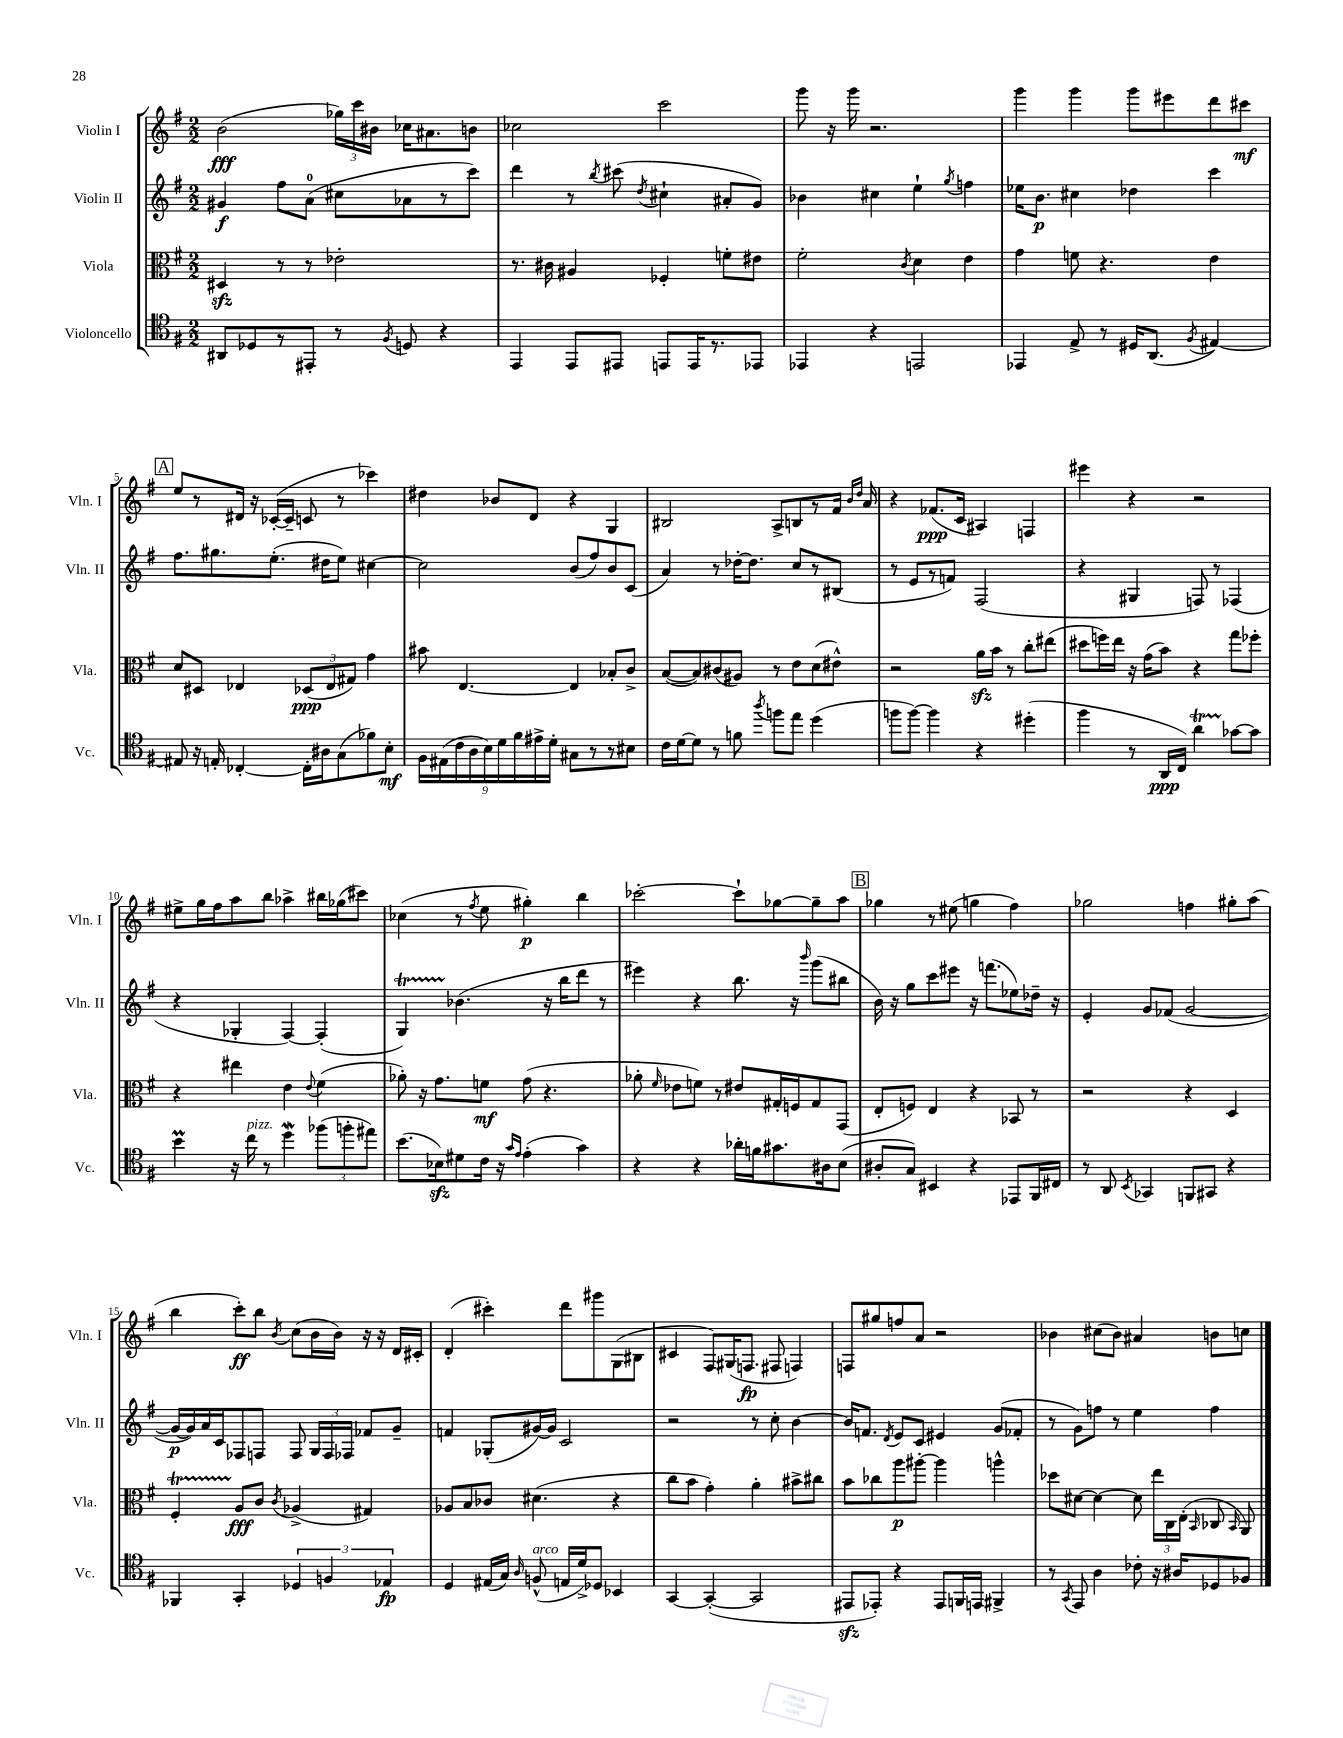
<<
\new StaffGroup <<
\new Staff = "s0" \with { instrumentName = "Violin I" shortInstrumentName = "Vln. I" } {
    \clef treble \key g \major \numericTimeSignature \time 2/2
    \autoBeamOff b'2\fff( \tuplet 3/2 { ges''16[) c'''16 bis'16] } ces''16[ ais'8. b'8] |
    ces''2 c'''2 |
    g'''8 r16 g'''16 r2. |
    g'''4 g'''4 g'''8[ eis'''8 d'''8 cis'''8]\mf |
    \mark \markup { \box "A" } e''8[ r8 dis'16] r16 ces'16[~-.( ces'16]-- c'8 r8 ces'''4) |
    dis''4 bes'8[ d'8] r4 g4 |
    bis2 a8[-> b8 r8 fis'16] \grace { b'16[ d''16] } a'16 |
    r4 fes'8.[\ppp( c'16] ais4) f4 |
    eis'''4 r4 r2 |
    eis''8[-> g''16 fis''16 a''8 b''8] aes''4-> bis''16[ ges''16( cis'''8]) |
    ces''4( r8 \acciaccatura { fis''8 } e''8 gis''4-.\p) b''4 |
    ces'''2~-. ces'''8[-! ges''8~ ges''8-- a''8] |
    \mark \markup { \box "B" } ges''4 r8 eis''8( g''4 fis''4) |
    ges''2 f''4 gis''8[-. a''8]( |
    b''4 c'''8[-.\ff) b''8] \acciaccatura { b'8 } c''8[( b'16 b'16]) r16 r16 d'16[ cis'16]-. |
    d'4-.( cis'''4-.) d'''8[ gis'''8 g8( bis8] |
    cis'4 fis8[) gis16( f8.]\fp fis8 f4) |
    f8[ gis''8 f''8 a'8] r2 |
    bes'4 cis''8[( bes'8]) ais'4 b'8[ c''8] \bar "|." |
}
\new Staff = "s1" \with { instrumentName = "Violin II" shortInstrumentName = "Vln. II" } {
    \clef treble \key g \major \numericTimeSignature \time 2/2
    \autoBeamOff gis'4\f fis''8[ a'8]-0( cis''8[ aes'8 r8 c'''8]) |
    d'''4 r8 \acciaccatura { b''8 } cis'''8( \acciaccatura { d''8 } cis''4-! ais'8[-. g'8]) |
    bes'4 cis''4 e''4-! \acciaccatura { g''8 } f''4 |
    ees''16[ b'8.]\p cis''4 des''4 c'''4 |
    \mark \markup { \box "A" } fis''8.[ gis''8. e''8.]-.( dis''16[ e''8]) cis''4~ |
    cis''2 b'8[( fis''8) b'8 c'8]( |
    a'4) r8 des''16[~-. des''8.] c''8[ r8 bis8]( |
    r8 e'8[ r8 f'8]) fis2( |
    r4 gis4 f8) r8 fes4( |
    r4 ges4-. fis4~) fis4-.( |
    g4\startTrillSpan) bes'4.\stopTrillSpan( r16 b''16[ d'''8] r8 |
    eis'''4) r4 b''8. r16 \grace { b'''16 } g'''8[( bis''8] |
    \mark \markup { \box "B" } b'16) r16 g''8[ c'''8 eis'''8] r16 f'''8.[( ees''8) des''16]-- r16 |
    e'4-. g'8[ fes'8]( g'2~ |
    g'16[~\p g'16) a'16 c'16 fes8 f8] f8 \tuplet 3/2 { g16[ f16 fes16] } fes'8[ g'8]-- |
    f'4 ges8[-.( gis'16~) gis'16] c'2 |
    r2 r8 c''8-. b'4~ |
    b'16[ f'8.] \acciaccatura { d'8 } e'8[ c'8] eis'4 g'8[( fes'8]-. |
    r8 g'8[) f''8] r8 e''4 f''4 \bar "|." |
}
\new Staff = "s2" \with { instrumentName = "Viola" shortInstrumentName = "Vla." } {
    \clef alto \key g \major \numericTimeSignature \time 2/2
    \autoBeamOff dis4\sfz r8 r8 ees'2-. |
    r8. cis'16 ais4 fes4-. f'8[-. eis'8] |
    fis'2-. \acciaccatura { c'8 } d'4 e'4 |
    g'4 f'8 r4. e'4 |
    \mark \markup { \box "A" } d'8[ dis8] ees4 \tuplet 3/2 { des8[\ppp( ees8 gis8]) } g'4 |
    bis'8 e4.~ e4 bes8[-. c'8]-> |
    b8[~( b8) cis'8( ais8]) r8 e'8[ d'8( eis'8]-^) |
    r2 a'16[\sfz b'16] r8 c''8[-. eis''8]( |
    dis''8[ f''16) e''16] r16 g'16[( b'8]) r4 g''8[ fes''8]-. |
    r4 eis''4 e'4 \appoggiatura { e'8 } fis'4( |
    aes'8-.) r16 g'8.[ f'8]\mf g'8( r4. |
    aes'8-. \grace { fis'16 } ees'8[ f'8]) r8 eis'8[ gis16-. f16 gis8 g,8]( |
    \mark \markup { \box "B" } e8[-. f8]) e4 r4 bes,8 r8 |
    r2 r4 d4 |
    fis4-.\startTrillSpan a8[\stopTrillSpan\fff c'8] \acciaccatura { c'8 } aes4->( gis4) |
    aes8[ b8 ces'8] dis'4.( r4 |
    c''8[ b'8] g'4-.) a'4-. bis'8[-> cis''8] |
    b'8[ ces''8 a''8\p ais''8]~-. ais''4 a''4-^ |
    des''8[ dis'8]~ dis'4~ dis'8 \tuplet 3/2 { e''16[ c16 e16]-.( } \grace { b,16 } ces8 \grace { b,16 } a,8) \bar "|." |
}
\new Staff = "s3" \with { instrumentName = "Violoncello" shortInstrumentName = "Vc." } {
    \clef tenor \key g \major \numericTimeSignature \time 2/2
    \autoBeamOff ais,8[ des8 r8 eis,8]-. r8 \acciaccatura { fis8 } d8 r4 |
    e,4 e,8[ eis,8] e,8[ e,16 r8. ees,8] |
    ees,4 r4 e,2 |
    ees,4 e8-> r8 dis16[ a,8.]( \acciaccatura { fis8 } eis4~) |
    \mark \markup { \box "A" } eis8 r16 e16-. ces4~-. ces16[-. ais16 g8( fes'8) b8]-.\mf |
    \tuplet 9/8 { fis16[ eis16( c'16 a16 b16) d'16 fis'16 eis'16-> d'16]-. } gis8[ r8 r8 bis8] |
    c'16[ d'16~ d'8] r8 f'8 \acciaccatura { a''8 } f''8[ e''8] d''4( |
    f''8[ f''8]~) f''4 r4 dis''4-.( |
    fis''4 r8 a,16[\ppp c16]) a'4\startTrillSpan ges'8[~\stopTrillSpan ges'8] |
    b'4\prall r16 c''16^\markup { \italic "pizz." } r8 d''4\mordent \tuplet 3/2 { fes''8[( f''8-. eis''8]) } |
    b'8.[( bes16\sfz) dis'8 c'16] r16 \grace { g'16[ e'16] } e'4-.( g'4) |
    r4 r4 aes'16[-. f'16 gis'8. ais16 b8]( |
    \mark \markup { \box "B" } ais8[-. g8]) bis,4 r4 ees,8[ fis,16 cis16] |
    r8 a,8 \acciaccatura { b,8 } ges,4 f,8[ gis,8] r4 |
    fes,4 g,4-. \tuplet 3/2 { des4 f4 ees4\fp } |
    d4 eis16[( g16]) \grace { a16 } f8-^^\markup { \italic "arco" }( e16[ d'16->) des8] bes,4 |
    g,4~ g,4~-.( g,2 |
    eis,8[\sfz ees,8]-.) r4 ees,8[ f,16 e,16] fis,4-> |
    r8 \acciaccatura { g,8 } e,8 a4 ces'8-. r16 ais16[ des8 fes8] \bar "|." |
}
>>
>>
